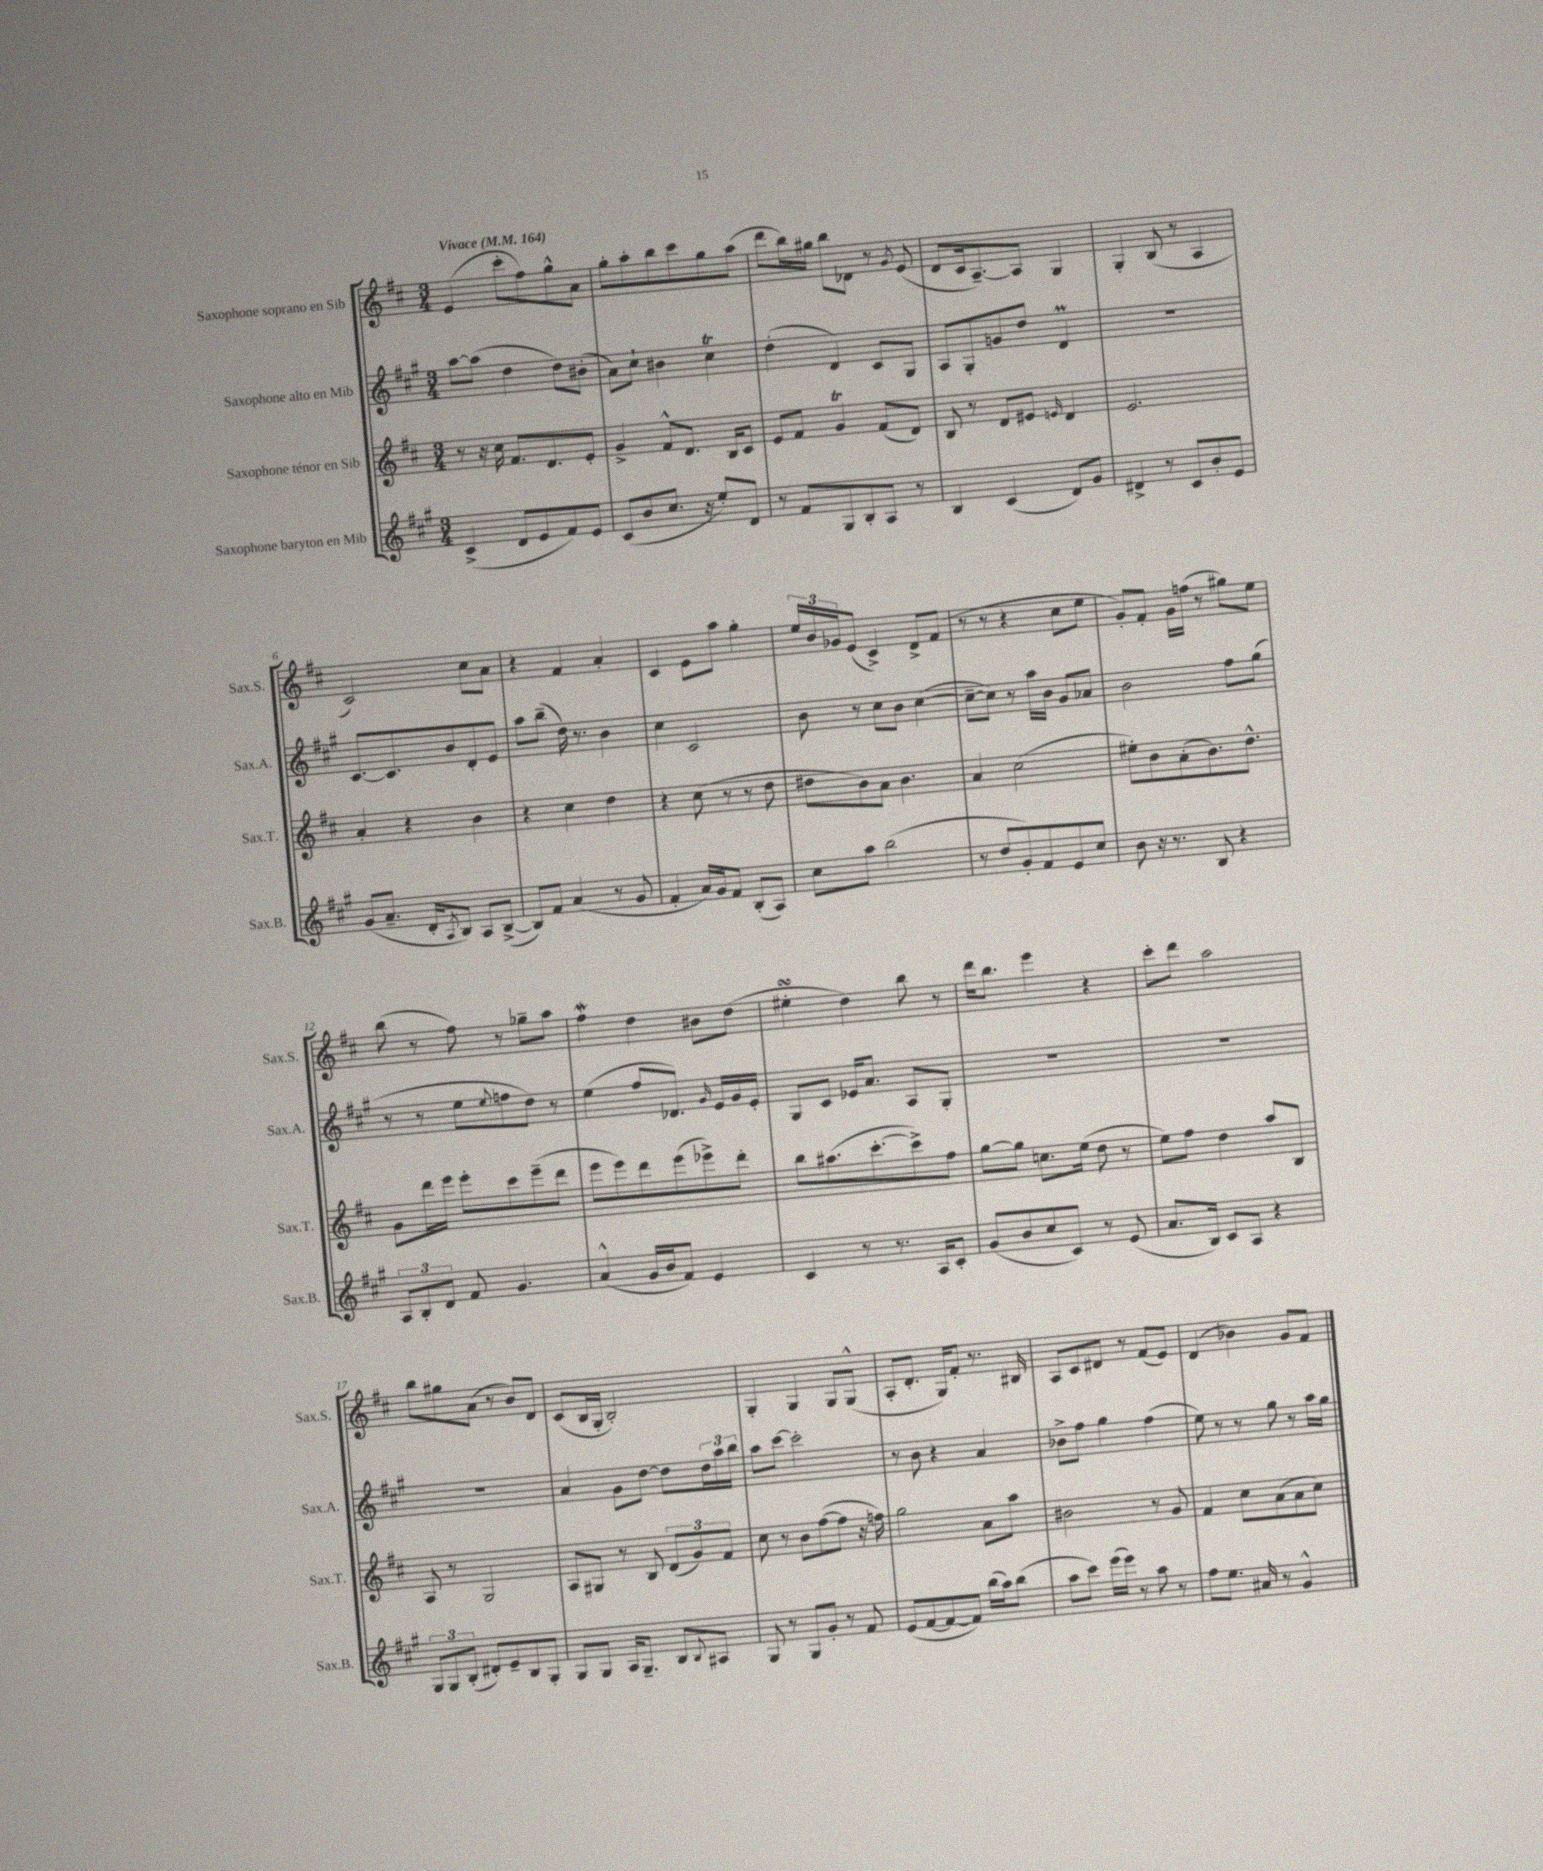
<<
\new StaffGroup <<
\new Staff = "s0" \with { instrumentName = "Saxophone soprano en Sib" shortInstrumentName = "Sax.S." } {
    \clef treble \key d \major \numericTimeSignature \time 3/4 \tempo "Vivace" 4 = 164
    e'4( cis'''8-. fis''8) g''8-^ a'8 |
    g''8-. a''8-. b''8 cis'''8 g''8 a''8( |
    d'''8 b''16) gis''16 b''8 des'8 r8 \acciaccatura { g'8 } e'8( |
    d'8 cis'16 a8.~--) a8 g4 |
    g4-. b8( r8 a4 |
    cis'2) cis''8 a'8 |
    r4 fis'4 a'4-. |
    cis'4 e'8 a''8 g''4-. |
    \tuplet 3/2 { e''16 b'16 ges'16 } e'8( cis'4->) d'8-> fis'8( |
    r8 r8 r4 cis''8 e''8 |
    g'8-.) fis'8-. g'16 f''16( r8 gis''8) e''8 |
    b''8( r8 fis''8) r8 ges''8-- a''8 |
    fis''4\mordent d''4 bis'8 d''8( |
    eis''4-.\turn d''4) b''8 r8 |
    d'''16 b''8. e'''4 r4 |
    cis'''8-. d'''8 a''2 |
    b''8 gis''8 a'8( r8 b'8) d'8 |
    cis'8( b16 g16-. b2-.) |
    g4-. g4 g8 g8-^( |
    a8-. d'8.-. g16) fis'8-. r8. bis16 |
    a8 cis'8 dis'8 r8 fis'8( e'8) |
    d'4( bes'4) g'8 fis'8 \bar "|." |
}
\new Staff = "s1" \with { instrumentName = "Saxophone alto en Mib" shortInstrumentName = "Sax.A." } {
    \clef treble \key a \major \numericTimeSignature \time 3/4
    a''8~ a''8( d''4 d''8) bis'8-.( |
    a'8) cis''8-! bis'4 cis''4\trill |
    d''4-.( d'4) cis'8 gis8 |
    a8 gis8-. g'8 d''8 d'4\prall |
    R2. |
    cis'8.~ cis'8. b'8 d'8-. e'8 |
    a''8 b''8--( d''16) r8. b'4 |
    cis''4 cis'2 |
    b'8 r8 cis''8 b'8 cis''4~( |
    cis''8~-- cis''8) r8 a''16 b'16 gis'8 aes'8 |
    b'2 fis''8 gis''8( |
    r8 r8 e''8 \appoggiatura { e''8 } f''8 d''8) r8 |
    e''4( fis''8 des'8.) \grace { gis'16 } e'16 gis'16 e'16-. |
    gis8 cis'8 ees'16 a'8. a8 gis8-. |
    R2. |
    R2. |
    R2. |
    a'4 gis'8 d''8~ d''8 \tuplet 3/2 { d''16 a''16 b''16 } |
    a''8 cis'''8~ cis'''2-. |
    r8 b'8 r4 a'4 |
    bes'8-> fis''8 gis''4 fis''4( |
    e''8) r8 r8 gis''8 r8 a''16 gis''16 \bar "|." |
}
\new Staff = "s2" \with { instrumentName = "Saxophone ténor en Sib" shortInstrumentName = "Sax.T." } {
    \clef treble \key d \major \numericTimeSignature \time 3/4
    r8 r16 cis''16 fis'8. d'8. e'8-. |
    g'4-> fis'8-^ d'8. b16 cis'8 |
    e'8 fis'8 g'4\trill fis'8( d'8) |
    b8 r8 d'8 eis'8 \grace { e'16 } d'4 |
    e'2. |
    a'4-. r4 b'4 |
    r4 cis''4 d''4 |
    r4 cis''8( r8 r8 d''8 |
    dis''8 b'8) a'8 b'4. |
    a'4 cis''2( |
    eis''8-.) b'8 a'8-.( b'8.) d''8.-^ |
    g'8 d'''16 e'''16 e'''8-. cis'''8 e'''8--( d'''8 |
    e'''8 e'''8) d'''8 e'''8( ees'''8->) d'''8-. |
    b''8 ais''8.( cis'''8.~-. cis'''8->) fis''8 |
    g''8~ g''8 c''8. e''16( d''8 r8 |
    e''8) fis''8 d''4 a''8 b8 |
    a8 r8 g2 |
    a8 gis8 r8 b8 \tuplet 3/2 { d'8( g'8) fis'8 } |
    cis''8 r8 b'8 fis''8~( fis''8 r16 f''16) |
    g''2 a'8 a''8 |
    bis'2 r8 g'8 |
    fis'4 cis''8 a'8( a'8 cis''8) \bar "|." |
}
\new Staff = "s3" \with { instrumentName = "Saxophone baryton en Mib" shortInstrumentName = "Sax.B." } {
    \clef treble \key a \major \numericTimeSignature \time 3/4
    cis'4->( d'8 e'8 fis'8) e'8 |
    cis'8( b'8 cis''8. r16 e''8-.) d'8 |
    r8 fis'8 gis8 b8-. a8 r8 |
    b4 cis'4( d'8) gis'8 |
    dis'4-> r8 cis'8 b'8-. e'8 |
    gis'8( a'8.-- d'16-. \acciaccatura { a8 } b8) a8 b8~->( |
    b8) fis'8 a'4( r8 gis'8 |
    fis'4-. a'16) gis'16 fis'8 b8-.( a8) |
    cis''8 a''8 b''2( |
    r8 d''8 gis'8-.) fis'8 e'8 cis''8 |
    b'8 r16 r8. b8 r4 |
    \tuplet 3/2 { a8 b8-. d'8 } fis'8 gis'4. |
    a'4-^( gis'16 b'16 fis'8) e'4 |
    cis'4 r8 r8. a16 cis'8-. |
    gis'8( b'8 cis''8 cis'8) r8 e'8( |
    a'8. b16) cis'8 a8 r4 |
    \tuplet 3/2 { gis8 gis8 b8-.( } dis'8-.) e'8-- b8 gis8-. |
    gis8 gis8 a16 gis8.-- b8 \appoggiatura { b8 } ais8 |
    gis8 r8 gis8 gis'8-. r8 fis'8 |
    e'8( fis'8~ fis'8~ fis'8) b''16( a''16) b''8( |
    a''8 cis'''8) e'''16( e'''16) r8 a''8 r8 |
    fis''8 e''8. ais'16 r8 gis'4-^ \bar "|." |
}
>>
>>
